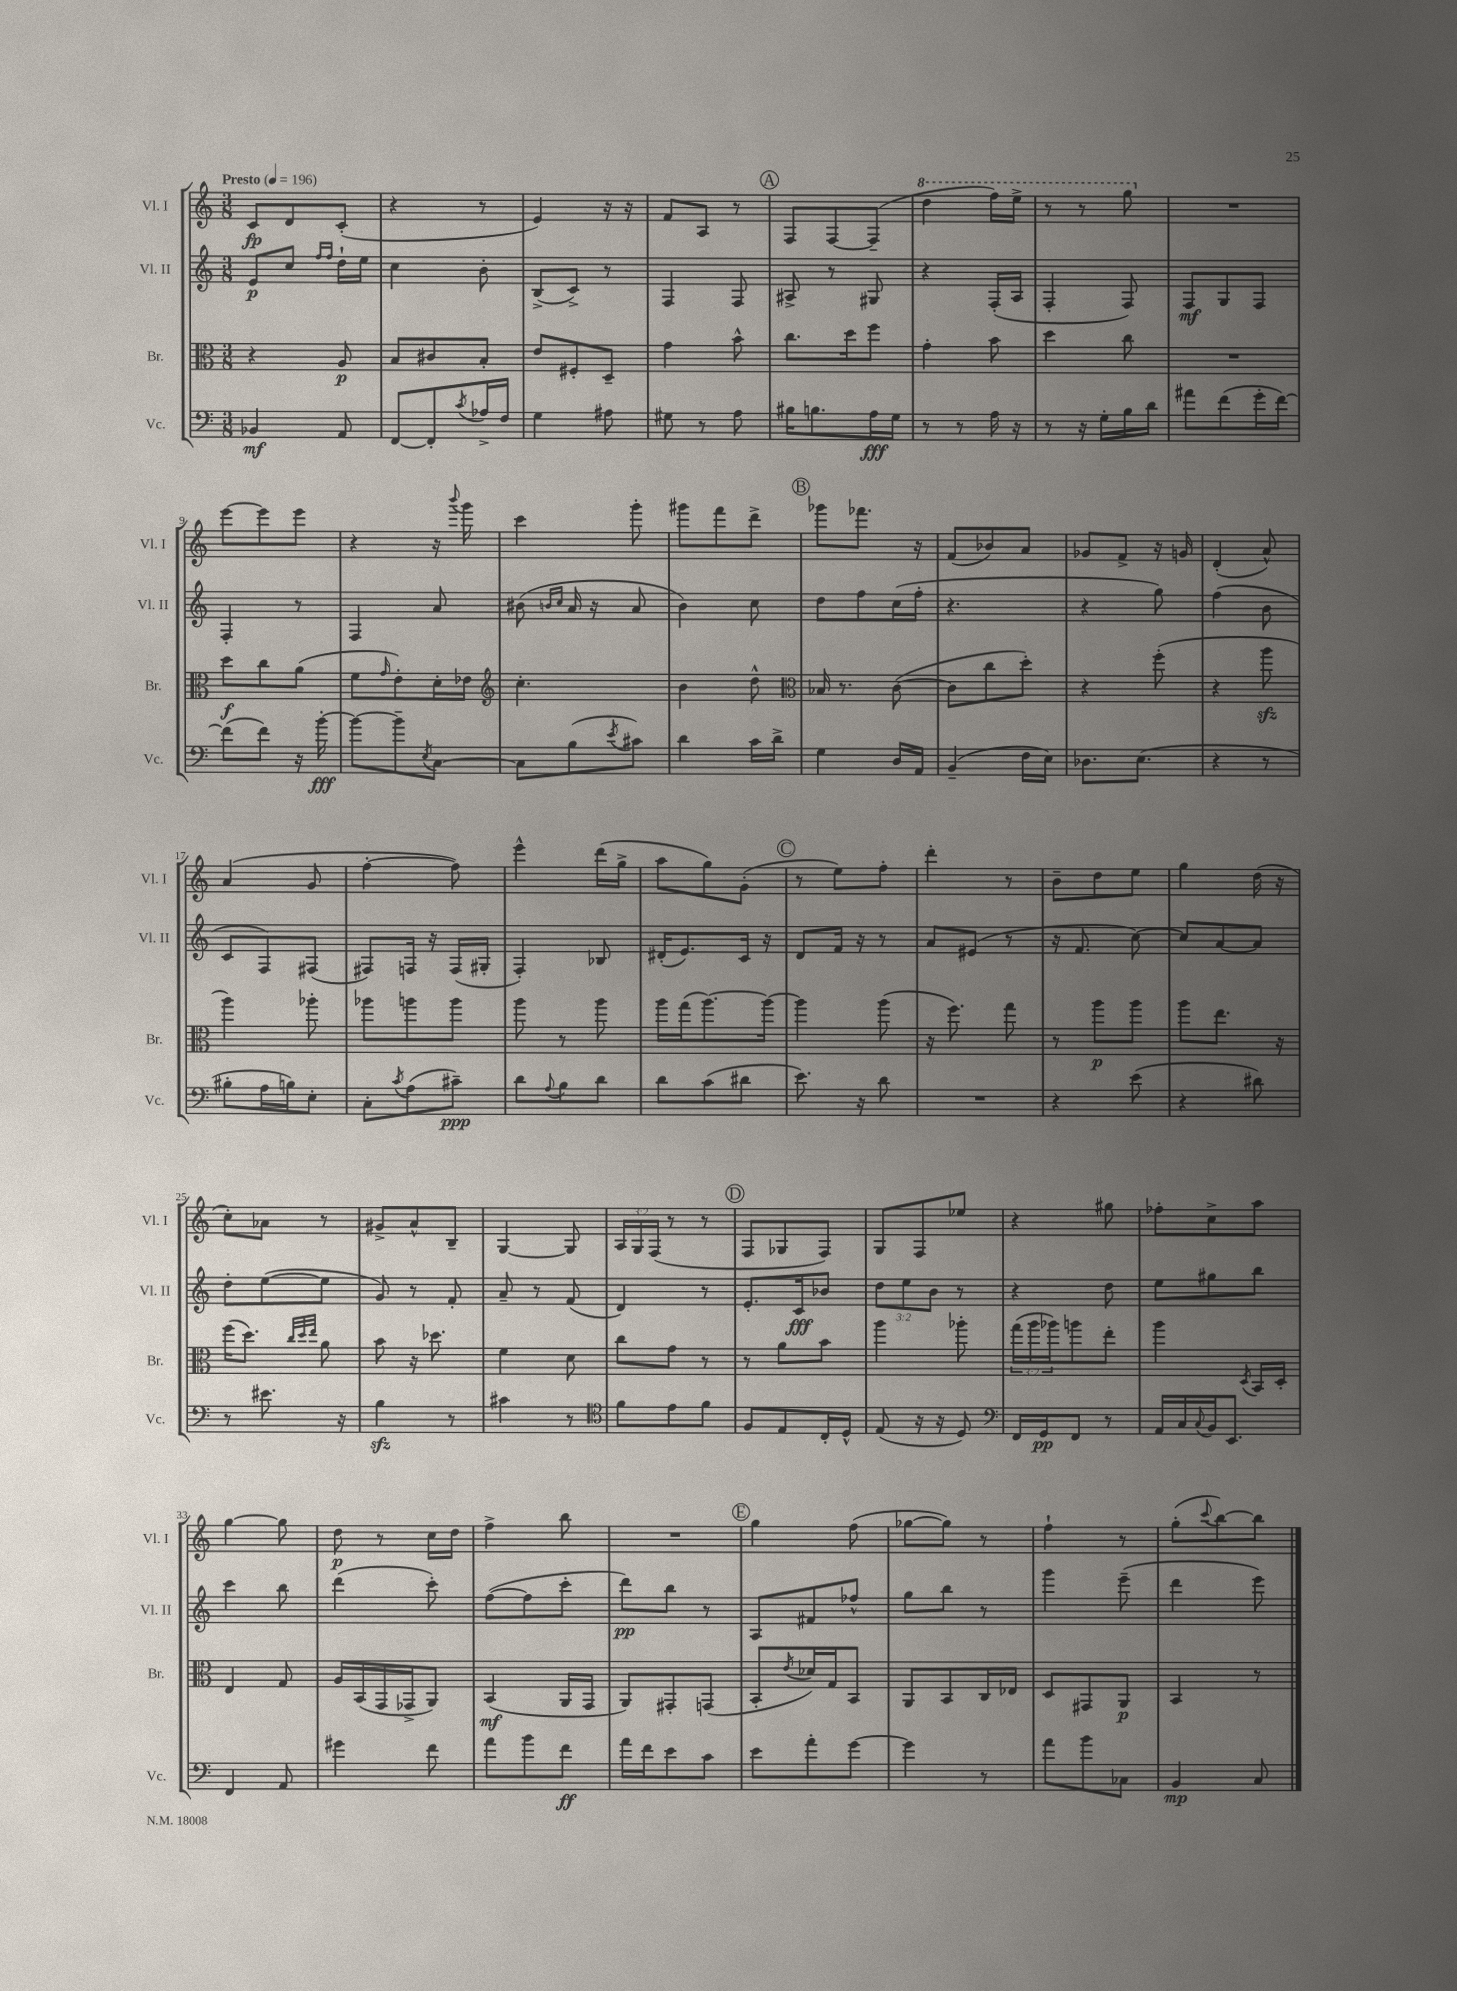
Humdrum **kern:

**kern	**dynam	**kern	**dynam	**kern	**dynam	**kern	**dynam
*part4	*part4	*part3	*part3	*part2	*part2	*part1	*part1
*staff4	*staff4	*staff3	*staff3	*staff2	*staff2	*staff1	*staff1
*I"Vc.	*	*I"Br.	*	*I"Vl. II	*	*I"Vl. I	*
*I'Vc.	*	*I'Br.	*	*I'Vl. II	*	*I'Vl. I	*
*clefF4	*	*clefC3	*	*clefG2	*	*clefG2	*
*k[]	*	*k[]	*	*k[]	*	*k[]	*
*M3/8	*	*M3/8	*	*M3/8	*	*M3/8	*
*MM196	*	*MM196	*	*MM196	*	*MM196	*
=1	=1	=1	=1	=1	=1	=1	=1
!	!	!	!	!	!	!LO:TX:a:B:t=Presto	!
4BB-X/	mf	4r	.	8e/L	p	8c/L	fp
.	.	.	.	8cc/J	.	8d/	.
.	.	.	.	16qqff/LL	.	.	.
.	.	.	.	16qqff/JJ	.	.	.
8AA/	.	8A/	p	16dd`\LL	.	(8c'/J	.
.	.	.	.	16ee\JJ	.	.	.
=2	=2	=2	=2	=2	=2	=2	=2
[8FF/L	.	8B/L	.	4cc\	.	4r	.
8FF'/]	.	8c#X/	.	.	.	.	.
8qc/	.	.	.	.	.	.	.
16A-X^/L	.	8B'/J	.	8b'\	.	8r	.
16F/JJ	.	.	.	.	.	.	.
=3	=3	=3	=3	=3	=3	=3	=3
4G\	.	8e/L	.	(8B^/L	.	4e/)	.
.	.	8F#X'/	.	8c^/J)	.	.	.
8A#X\	.	8D~/J	.	8r	.	16r	.
.	.	.	.	.	.	16r	.
=4	=4	=4	=4	=4	=4	=4	=4
8G#X\	.	4g\	.	4F/	.	8f/L	.
8r	.	.	.	.	.	8A/J	.
8A\	.	8b^^\	.	8F/	.	8r	.
!!LO:REH:place=s1:t=A
=5	=5	=5	=5	=5	=5	=5	=5
16B#X\KL	.	8.cc\L	.	8A#X^/	.	8F/L	.
8.Bn\	.	.	.	.	.	.	.
.	.	.	.	8r	.	[8F/	.
.	.	16dd\k	.	.	.	.	.
16A\L	fff	8ff\J	.	8G#X/	.	(8F~/J]	.
16G\JJ	.	.	.	.	.	.	.
=6	=6	=6	=6	=6	=6	=6	=6
*	*	*	*	*	*	*8va	*
8r	.	4g'\	.	4r	.	4ddd\	.
8r	.	.	.	.	.	.	.
16A\	.	8b\	.	(16F'/LL	.	16fff\LL)	.
16r	.	.	.	16A/JJ	.	16eee^\JJ	.
=7	=7	=7	=7	=7	=7	=7	=7
8r	.	4dd\	.	4F'/	.	8r	.
16r	.	.	.	.	.	8r	.
16G'\LL	.	.	.	.	.	.	.
16B\	.	8cc\	.	8F/)	.	8ggg\	.
16d\JJ	.	.	.	.	.	.	.
=8	=8	=8	=8	=8	=8	=8	=8
*	*	*	*	*	*	*X8va	*
8a#X\L	.	4.r	.	8F/L	mf	4.r	.
(8f\	.	.	.	8G/	.	.	.
16g'\L	.	.	.	8F/J	.	.	.
[16f\JJ)	.	.	.	.	.	.	.
!!LO:LB:g=z
=9	=9	=9	=9	=9	=9	=9	=9
(8f\L]	.	8dd\L	f	4F'/	.	[8eee\L	.
8f\J)	.	8cc\	.	.	.	8eee\]	.
16r	.	(8a\J	.	8r	.	8eee\J	.
[16b'\	fff	.	.	.	.	.	.
=10	=10	=10	=10	=10	=10	=10	=10
8b\L_	.	8f\L	.	4F/	.	4r	.
.	.	16qqg/	.	.	.	.	.
8b~\]	.	8e'\)	.	.	.	.	.
8qE/	.	.	.	.	.	.	.
[8C\J	.	16d'\L	.	8a/	.	16r	.
.	.	.	.	.	.	8qqbbb/	.
.	.	16e-X\JJ	.	.	.	16ggg\	.
=11	=11	=11	=11	=11	=11	=11	=11
*	*	*clefG2	*	*	*	*	*
8C\L]	.	4.cc'\	.	(8b#X\	.	4ccc\	.
.	.	.	.	16qqbn/LL	.	.	.
.	.	.	.	16qqcc/JJ	.	.	.
(8B\	.	.	.	16a/	.	.	.
.	.	.	.	16r	.	.	.
8qe/	.	.	.	.	.	.	.
8c#X\J)	.	.	.	8a/	.	8ggg'\	.
=12	=12	=12	=12	=12	=12	=12	=12
4d\	.	4b\	.	4b\)	.	8ggg#X\L	.
.	.	.	.	.	.	8fff\	.
16c\LL	.	8dd^^\	.	8cc\	.	8ddd^\J	.
16d^\JJ	.	.	.	.	.	.	.
!!LO:REH:place=s1:t=B
=13	=13	=13	=13	=13	=13	=13	=13
*	*	*clefC3	*	*	*	*	*
4G\	.	16B-X/	.	8dd\L	.	8ggg-X\L	.
.	.	8.r	.	.	.	.	.
.	.	.	.	8ff\	.	8.fff-X\J	.
16D/LL	.	([8c\	.	(16cc\L	.	.	.
16AA/JJ	.	.	.	16ff'\JJ	.	16r	.
=14	=14	=14	=14	=14	=14	=14	=14
(4BB~/	.	8c\L]	.	4.r	.	(8f/L	.
.	.	8cc\	.	.	.	8b-X/)	.
16F\LL	.	8dd'\J)	.	.	.	8a/J	.
16E\JJ)	.	.	.	.	.	.	.
=15	=15	=15	=15	=15	=15	=15	=15
8.D-X\L	.	4r	.	4r	.	8g-X/L	.
.	.	.	.	.	.	8f^/J	.
(8.E\J	.	.	.	.	.	.	.
.	.	(8ff'\	.	8gg\)	.	16r	.
.	.	.	.	.	.	16gn/	.
=16	=16	=16	=16	=16	=16	=16	=16
4r	.	4r	.	(4ff\	.	(4d'/	.
8r	.	8aazz\	.	8b\	.	8a^^/)	.
!!LO:LB:g=z
=17	=17	=17	=17	=17	=17	=17	=17
8B#X'\L	.	4aa\)	.	8c/L	.	(4a/	.
16A\L	.	.	.	8F/)	.	.	.
16Bn\J)	.	.	.	.	.	.	.
8E'\J	.	8aa-X'\	.	(8F#X/J	.	8g/	.
=18	=18	=18	=18	=18	=18	=18	=18
8C'\L	.	8aa-X\L	.	8F#X/L)	.	[4ff'\	.
8qc/	.	.	.	.	.	.	.
(8A\	.	8aan\	.	16Fn/Jk	.	.	.
.	.	.	.	16r	.	.	.
8c#X~\J)	ppp	8aa\J	.	(16F/LL	.	8ff\])	.
.	.	.	.	16G#X'/JJ	.	.	.
=19	=19	=19	=19	=19	=19	=19	=19
8d\L	.	8aa\	.	4F'/)	.	4eee^^\	.
8qqA/	.	.	.	.	.	.	.
8B\	.	8r	.	.	.	.	.
8d\J	.	8aa\	.	8B-X/	.	(16ddd\LL	.
.	.	.	.	.	.	16gg^\JJ	.
=20	=20	=20	=20	=20	=20	=20	=20
8d\L	.	16aa\LL	.	(16d#X'/KL	.	8aa\L	.
.	.	(16gg\J	.	8.e/)	.	.	.
(8c\	.	[8.aa\)	.	.	.	8gg\)	.
8d#X\J	.	.	.	16c/Jk	.	(8g'\J	.
.	.	16aa\Jk_	.	16r	.	.	.
!!LO:REH:place=s1:t=C
=21	=21	=21	=21	=21	=21	=21	=21
8.e\)	.	4aa\]	.	8d/L	.	8r	.
.	.	.	.	16f/Jk	.	8ee\L)	.
16r	.	.	.	16r	.	.	.
8d\	.	(8aa\	.	8r	.	8ff'\J	.
=22	=22	=22	=22	=22	=22	=22	=22
4.r	.	16r	.	8a/L	.	4ddd'\	.
.	.	8.ff\)	.	.	.	.	.
.	.	.	.	(8e#X/J	.	.	.
.	.	8gg\	.	8r	.	8r	.
=23	=23	=23	=23	=23	=23	=23	=23
4r	.	8r	.	16r	.	8b~\L	.
.	.	.	.	8.f/	.	.	.
.	.	8aa\L	p	.	.	8dd\	.
(8e\	.	8aa\J	.	[8cc\)	.	8ee\J	.
=24	=24	=24	=24	=24	=24	=24	=24
4r	.	8aa\L	.	8cc/L]	.	4gg\	.
.	.	8.ee\J	.	[8a/	.	.	.
8d#X\)	.	.	.	8a/J]	.	(16dd\	.
.	.	16r	.	.	.	16r	.
!!LO:LB:g=z
=25	=25	=25	=25	=25	=25	=25	=25
8r	.	(16ff\KL	.	8dd'\L	.	8cc'\L)	.
.	.	8.dd\J)	.	.	.	.	.
8.e#X\	.	.	.	([8ee\	.	8a-X\J	.
.	.	32qqcc/LLL	.	.	.	.	.
.	.	32qqdd/	.	.	.	.	.
.	.	32qqee/JJJ	.	.	.	.	.
.	.	8a\	.	8ee\J]	.	8r	.
16r	.	.	.	.	.	.	.
=26	=26	=26	=26	=26	=26	=26	=26
4Bzz\	.	8b\	.	8g/)	.	8g#X^/L	.
.	.	16r	.	8r	.	8a^^/	.
.	.	8.dd-X\	.	.	.	.	.
8r	.	.	.	8f'/	.	8B~/J	.
=27	=27	=27	=27	=27	=27	=27	=27
4c#X\	.	4f\	.	8a~/	.	[4G/	.
.	.	.	.	8r	.	.	.
8r	.	8d\	.	(8f/	.	8G/]	.
=28	=28	=28	=28	=28	=28	=28	=28
*clefC4	*	*	*	*	*	*	*
8f\L	.	8cc\L	.	4d/)	.	24A/LL	.
.	.	.	.	.	.	24G/	.
.	.	.	.	.	.	(24F/JJ	.
8e\	.	8g\J	.	.	.	8r	.
8f\J	.	8r	.	8r	.	8r	.
!!LO:REH:place=s1:t=D
=29	=29	=29	=29	=29	=29	=29	=29
8F/L	.	8r	.	8.e'/L	.	8F/L	.
8E/	.	8a\L	.	.	.	8G-X/	.
.	.	.	.	16c/k	fff	.	.
16C'/L	.	8b\J	.	8b-X/J	.	8F/J)	.
16D^^/JJ	.	.	.	.	.	.	.
=30	=30	=30	=30	=30	=30	=30	=30
(8E/	.	4aa\	.	12dd\L	.	8G/L	.
.	.	.	.	12ee\	.	.	.
16r	.	.	.	.	.	8F/	.
.	.	.	.	12b\J	.	.	.
16r	.	.	.	.	.	.	.
8D/)	.	8aa-X'\	.	8r	.	8ee-X/J	.
=31	=31	=31	=31	=31	=31	=31	=31
*clefF4	*	*	*	*	*	*	*
16FF/LL	.	(24gg\LL	.	4r	.	4r	.
.	.	24aa\	.	.	.	.	.
16GG/J	pp	.	.	.	.	.	.
.	.	24aa-X\J)	.	.	.	.	.
8FF/J	.	8aan\	.	.	.	.	.
8r	.	8ee'\J	.	8dd\	.	8gg#X\	.
=32	=32	=32	=32	=32	=32	=32	=32
16AA/LL	.	4aa\	.	8ee\L	.	8ff-X'\L	.
16C/	.	.	.	.	.	.	.
8qqC/	.	.	.	.	.	.	.
16BB/J	.	.	.	8gg#X\	.	8cc^\	.
8.EE/J	.	.	.	.	.	.	.
.	.	8qD/	.	.	.	.	.
.	.	16BB/LL	.	8bb\J	.	8aa\J	.
.	.	16D'/JJ	.	.	.	.	.
!!LO:LB:g=z
=33	=33	=33	=33	=33	=33	=33	=33
4FF/	.	4E/	.	4ccc\	.	[4gg\	.
8AA/	.	8G/	.	8bb\	.	8gg\]	.
=34	=34	=34	=34	=34	=34	=34	=34
4g#X\	.	16A/LL	.	(4ddd\	.	8dd\	p
.	.	(16BB/	.	.	.	.	.
.	.	16GG/	.	.	.	8r	.
.	.	16GG-X^/J	.	.	.	.	.
8f\	.	8AA/J)	.	8ccc'\)	.	16cc\LL	.
.	.	.	.	.	.	16dd\JJ	.
=35	=35	=35	=35	=35	=35	=35	=35
8a\L	.	(4BB/	mf	([8ff\L	.	4ff^\	.
8b\	.	.	.	8ff\]	.	.	.
8f\J	ff	16AA/LL	.	8ccc'\J	.	8bb\	.
.	.	16GG/JJ	.	.	.	.	.
=36	=36	=36	=36	=36	=36	=36	=36
16a\LL	.	8AA/L)	.	8ddd\L)	pp	4.r	.
16f\J	.	.	.	.	.	.	.
8e\	.	8GG#X'/	.	8bb\J	.	.	.
8c\J	.	(8GGn/J	.	8r	.	.	.
!!LO:REH:place=s1:t=E
=37	=37	=37	=37	=37	=37	=37	=37
8e\L	.	8BB'/L	.	8A/L	.	4gg\	.
.	.	8qe/	.	.	.	.	.
8a'\	.	16d-X/L)	.	8f#X/	.	.	.
.	.	16G/J	.	.	.	.	.
[8g\J	.	8BB/J	.	8ff-X^^/J	.	(8ff\	.
=38	=38	=38	=38	=38	=38	=38	=38
4g\]	.	8AA/L	.	8gg\L	.	[8gg-X\L	.
.	.	8BB/	.	8bb\J	.	8gg-\J])	.
8r	.	16C/L	.	8r	.	8r	.
.	.	16E-X/JJ	.	.	.	.	.
=39	=39	=39	=39	=39	=39	=39	=39
8a\L	.	8D/L	.	4ggg\	.	4ff`\	.
8b\	.	8GG#X/	.	.	.	.	.
8C-X\J	.	8AA/J	p	(8eee~\	.	8r	.
=40	=40	=40	=40	=40	=40	=40	=40
4BB/	mp	4BB/	.	4ddd\	.	(8gg'\L	.
.	.	.	.	.	.	8qqccc/	.
.	.	.	.	.	.	[8bb\)	.
8C/	.	8r	.	8eee\)	.	8bb\J]	.
==	==	==	==	==	==	==	==
*-	*-	*-	*-	*-	*-	*-	*-
